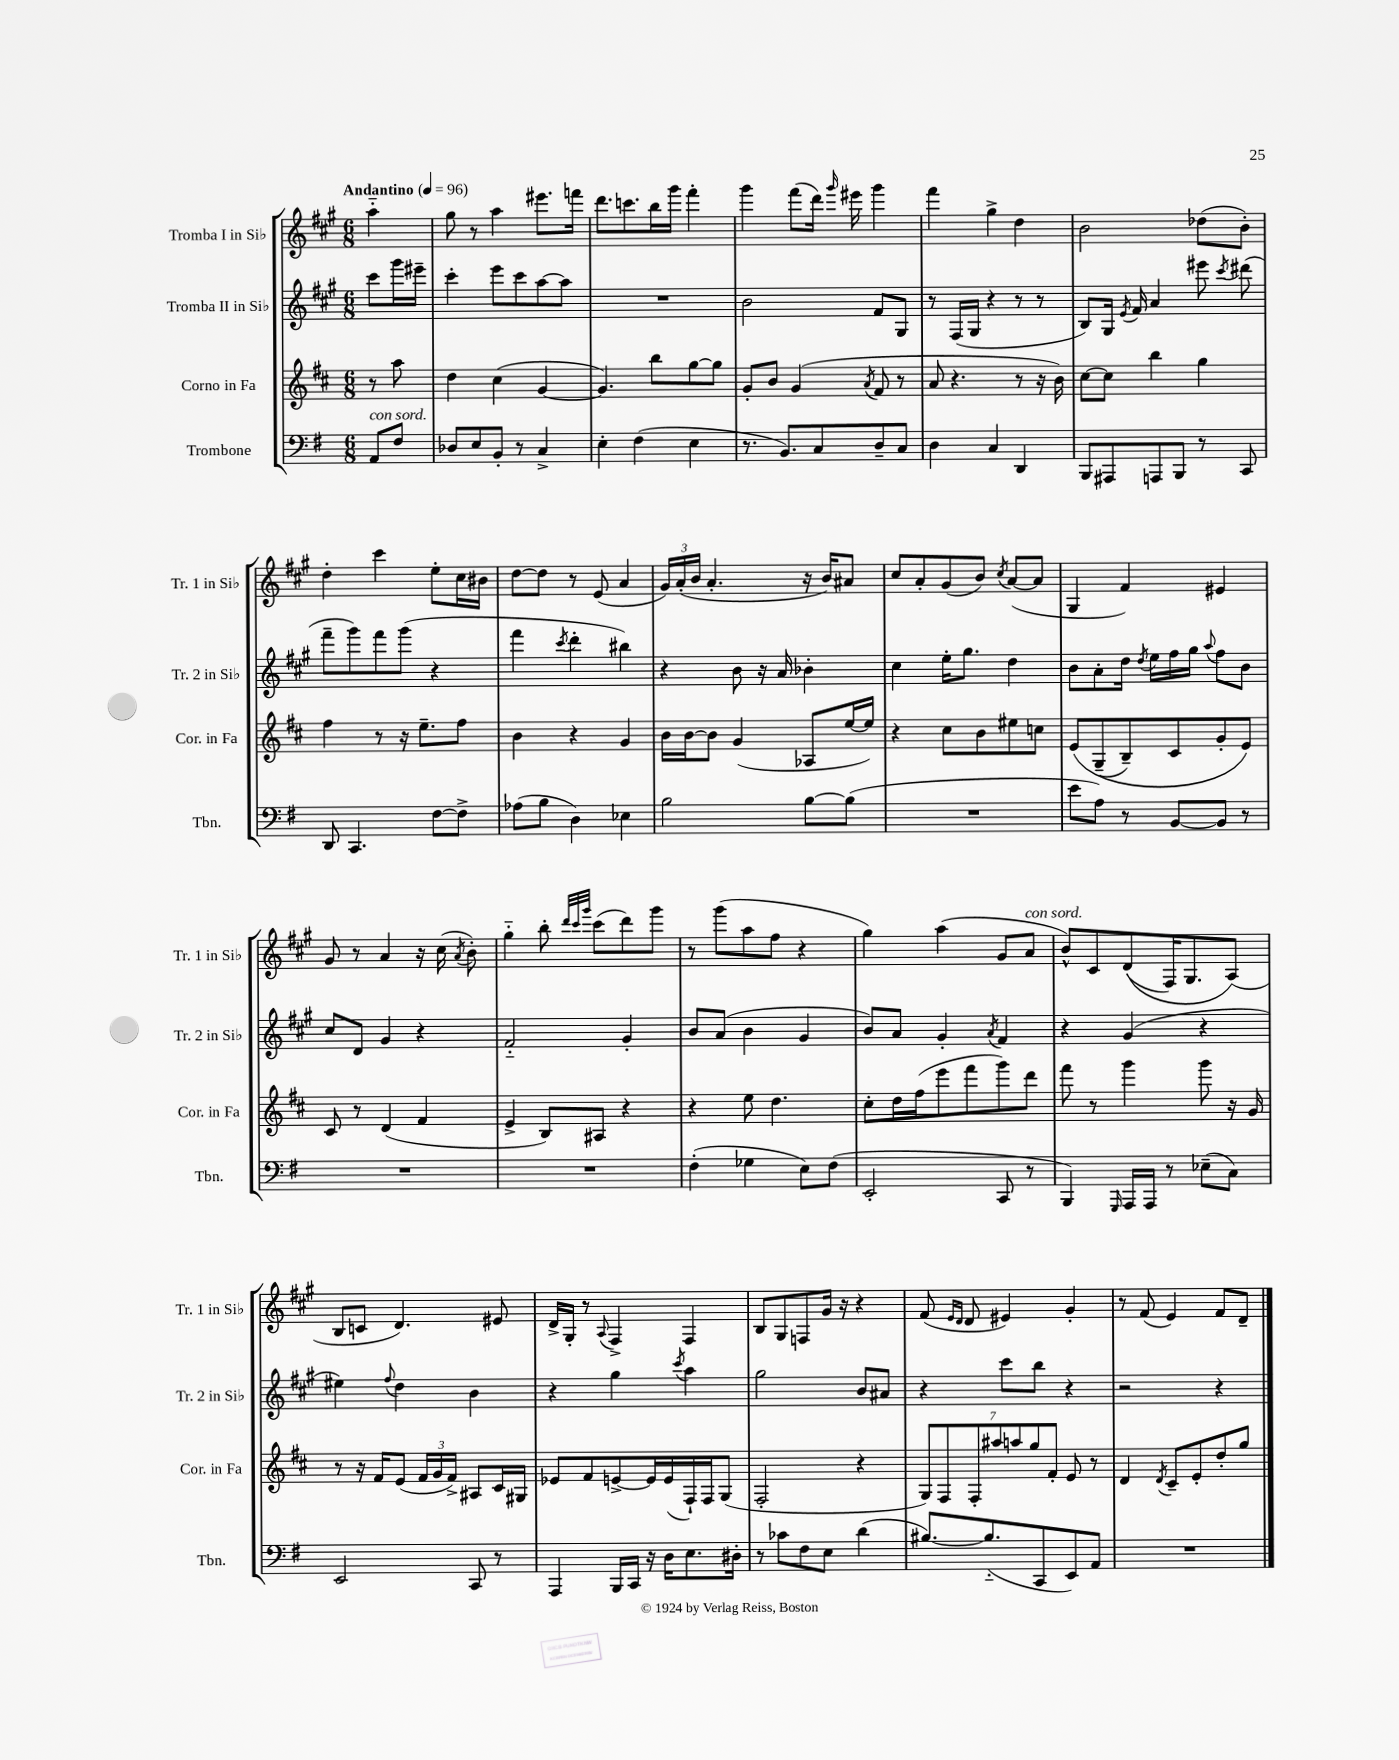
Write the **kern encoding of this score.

**kern	**kern	**kern	**kern
*staff4	*staff3	*staff2	*staff1
*clefF4	*clefG2	*clefG2	*clefG2
*k[f#]	*k[f#c#]	*k[f#c#g#]	*k[f#c#g#]
*M6/8	*M6/8	*M6/8	*M6/8
*MM96	*MM96	*MM96	*MM96
8AA/L	8r	8ccc#\L	4aa'~\
8F#/J	8aa\	16ggg#\L	.
.	.	16eee#~\JJ	.
=	=	=	=
8D-/L	4dd\	4ccc#'\	8gg#\
8E/	.	.	8r
8BB'/J	(4cc#\	8eee\L	4aa\
8r	.	8ccc#\	.
4C^/	[4g/	[8aa\	8.eee#\L
.	.	8aa\]J	.
.	.	.	16fff\Jk
=	=	=	=
4E'\	4.g/])	2.r	8.ddd\L
.	.	.	8.ccc\
(4F#\	.	.	.
.	8bb\L	.	16bb\L
.	.	.	16ggg#\JJ
4E\	[8gg\	.	4fff#'\
.	8gg\]J	.	.
=	=	=	=
8.r	8g'/L	2b\	4ggg#\
.	8b/J	.	.
8.BB/L)	.	.	.
.	(4g/	.	(8fff#\L
8C/	.	.	16ddd\Jk)
.	.	.	16qqggg#/
.	.	.	16eee#\
.	8qa/	.	.
8D~/	8f#/	8f#/L	4ggg#\
8C/J	8r	8G#/J	.
=	=	=	=
4D\	8a/	8r	4fff#\
.	4.r	(16F#/LL	.
.	.	16G#/JJ	.
4C/	.	4r	4gg#^\
4DD/	8r	8r	4dd\
.	16r	8r	.
.	16b\)	.	.
=	=	=	=
8BBB/L	[8cc#\L	8B/L)	2b\
8AAA#/	8cc#\]J	16G#/Jk	.
.	.	8qe/	.
.	.	16f#/	.
8AAA/	4bb\	4a/	.
8BBB/J	.	.	.
8r	4gg\	8eee#\	(8dd-\L
.	.	8qccc#/	.
8CC/	.	(8ddd#\	8b'\J)
=	=	=	=
8DD/	4ff#\	8fff#~\L	4dd'\
4.CC/	.	8ggg#\)	.
.	8r	8fff#\	4ccc#\
.	16r	(8ggg#\J	.
.	8.ee~\L	.	.
[8F#\L	.	4r	8ee'\L
8F#^\]J	8ff#\J	.	16cc#\L
.	.	.	16b#\JJ
=	=	=	=
(8A-\L	4b\	4fff#\	[8dd\L
8B\J	.	.	8dd\]J
.	.	8qccc#/	.
4D\)	4r	4ddd'\	8r
.	.	.	(8e/
4E-\	4g/	4bb#\)	4a/
=	=	=	=
2B\	16b\LL	4r	24g#/LL)
.	.	.	(24a'/
.	[16b\J	.	.
.	.	.	24b/JJ
.	8b\]J	.	4.a'/
.	(4g/	8b\	.
.	.	16r	.
.	.	16a/	.
[8B\L	8A-/L	4b-'\	16r
.	.	.	16b/LK)
(8B\]J	[16ee/L	.	8a#/J
.	16ee/]JJ)	.	.
=	=	=	=
2.r	4r	4cc#\	8cc#/L
.	.	.	8a'/
.	8cc#\L	16ee'\LK	(8g#/
.	.	8.gg#\J	.
.	8b\	.	8b/J)
.	.	.	8qcc#/
.	8ee#\	4dd\	([8a/L
.	8cc\J	.	8a/]J
=	=	=	=
8e\L	&(8e/L	8b\L	4G#/
8A\J)	(8G~/	8a'\	.
8r	8B~/)	16dd\Jk	4f#/)
.	.	8qdd/	.
.	.	16ee\LL	.
[8BB/L	8c#/	16ff#\	.
.	.	16gg#\JJ	.
.	.	8qqaa/	.
8BB/]J	8g'/	8ff#\L	4e#/
8r	8e/J&)	8b\J	.
=	=	=	=
2.r	8c#/	8cc#/L	8g#/
.	8r	8d/J	8r
.	(4d/	4g#/	4a/
.	4f#/	4r	16r
.	.	.	(16cc#\
.	.	.	8qa/
.	.	.	8b'\)
=	=	=	=
2.r	4e^/	2f#'~/	4gg#'~\
.	8B/L)	.	8bb'\
.	.	.	32qqddd/LLL
.	.	.	32qqccc#/
.	.	.	32qqggg#/JJJ
.	8A#/J	.	(8ccc#\L
.	4r	4g#'/	8ddd\)
.	.	.	8ggg#\J
=	=	=	=
(4F#'\	4r	8b/L	8r
.	.	(8a/J	(8ggg#\L
4G-\	8ee\	4b\	8aa\
.	4.dd\	.	8ff#\J
8E\L)	.	4g#/	4r
(8F#\J	.	.	.
=	=	=	=
2EE'/	8cc#'\L	8b/L)	4gg#\)
.	16dd\L	8a/J	.
.	(16ff#\J	.	.
.	8eee\	4g#'/	(4aa\
.	8fff#\	.	.
.	.	8qa/	.
8CC/	8ggg\)	4f#/	8g#/L
8r	8ddd\J	.	8a/J
=	=	=	=
4BBB/)	8fff#\	4r	8b^^/L)
.	8r	.	8c#/
16qqGGG/	.	.	.
16AAA/LL	4ggg\	(4g#/	&((8d/
16AAA/JJ	.	.	.
8r	.	.	16F#/K)
.	.	.	8.G#/
(8E-~\L	8ggg\	4r	.
8C\J)	16r	.	(8A/J&)
.	16g/	.	.
=	=	=	=
2EE/	8r	4ee#\)	8B/L
.	16r	.	8c/J
.	16f#/LK	.	.
.	.	8qqff#/	.
.	(8e/J	4dd\	4.d/)
.	24f#/LL	.	.
.	24g/	.	.
.	24f#^/JJ)	.	.
8CC/	8A#/L	4b\	.
8r	16c#/L	.	8e#/
.	16G#/JJ	.	.
=	=	=	=
4AAA/	8e-/L	4r	16d^/LL
.	.	.	16G#'/JJ
.	8f#/	.	8r
.	.	.	8qqA/
16BBB/LL	[8e^/	4gg#\	4F#^/
16CC/JJ	.	.	.
16r	16e/]L	.	.
16D\LK	(16e/	.	.
.	.	8qccc#/	.
8.E\	16F#`/)	4aa\	4F#/
.	16F#/J	.	.
.	(8G/J	.	.
16D#'\Jk	.	.	.
=	=	=	=
8r	2F#'/	2gg#\	8B/L
8c-\L	.	.	8G#/
8F#\	.	.	8F/
8E\J	.	.	16g#/Jk
.	.	.	16r
(4d\	4r	8b/L	4r
.	.	8a#/J	.
=	=	=	=
[8.B#/L)	14G/L)	4r	(8f#/
.	14F#/	.	.
.	.	.	16qqe/LL
.	.	.	16qqd/JJ
.	.	.	8d/
.	14F#'/	.	.
(8.B#'~/]	.	.	.
.	14aa#/	.	.
.	.	8ccc#\L	4e#/)
.	14aa/	.	.
.	14gg/	.	.
8CC/	.	8bb\J	.
.	14f#'/J	.	.
8EE/)	8e/	4r	4g#'/
8AA/J	8r	.	.
=	=	=	=
2.r	4d/	2r	8r
.	.	.	(8f#/
.	8qd/	.	.
.	8c#~/L	.	4e/)
.	8e'/	.	.
.	8dd'/	4r	8f#/L
.	8gg/J	.	8d~/J
==	==	==	==
*-	*-	*-	*-
